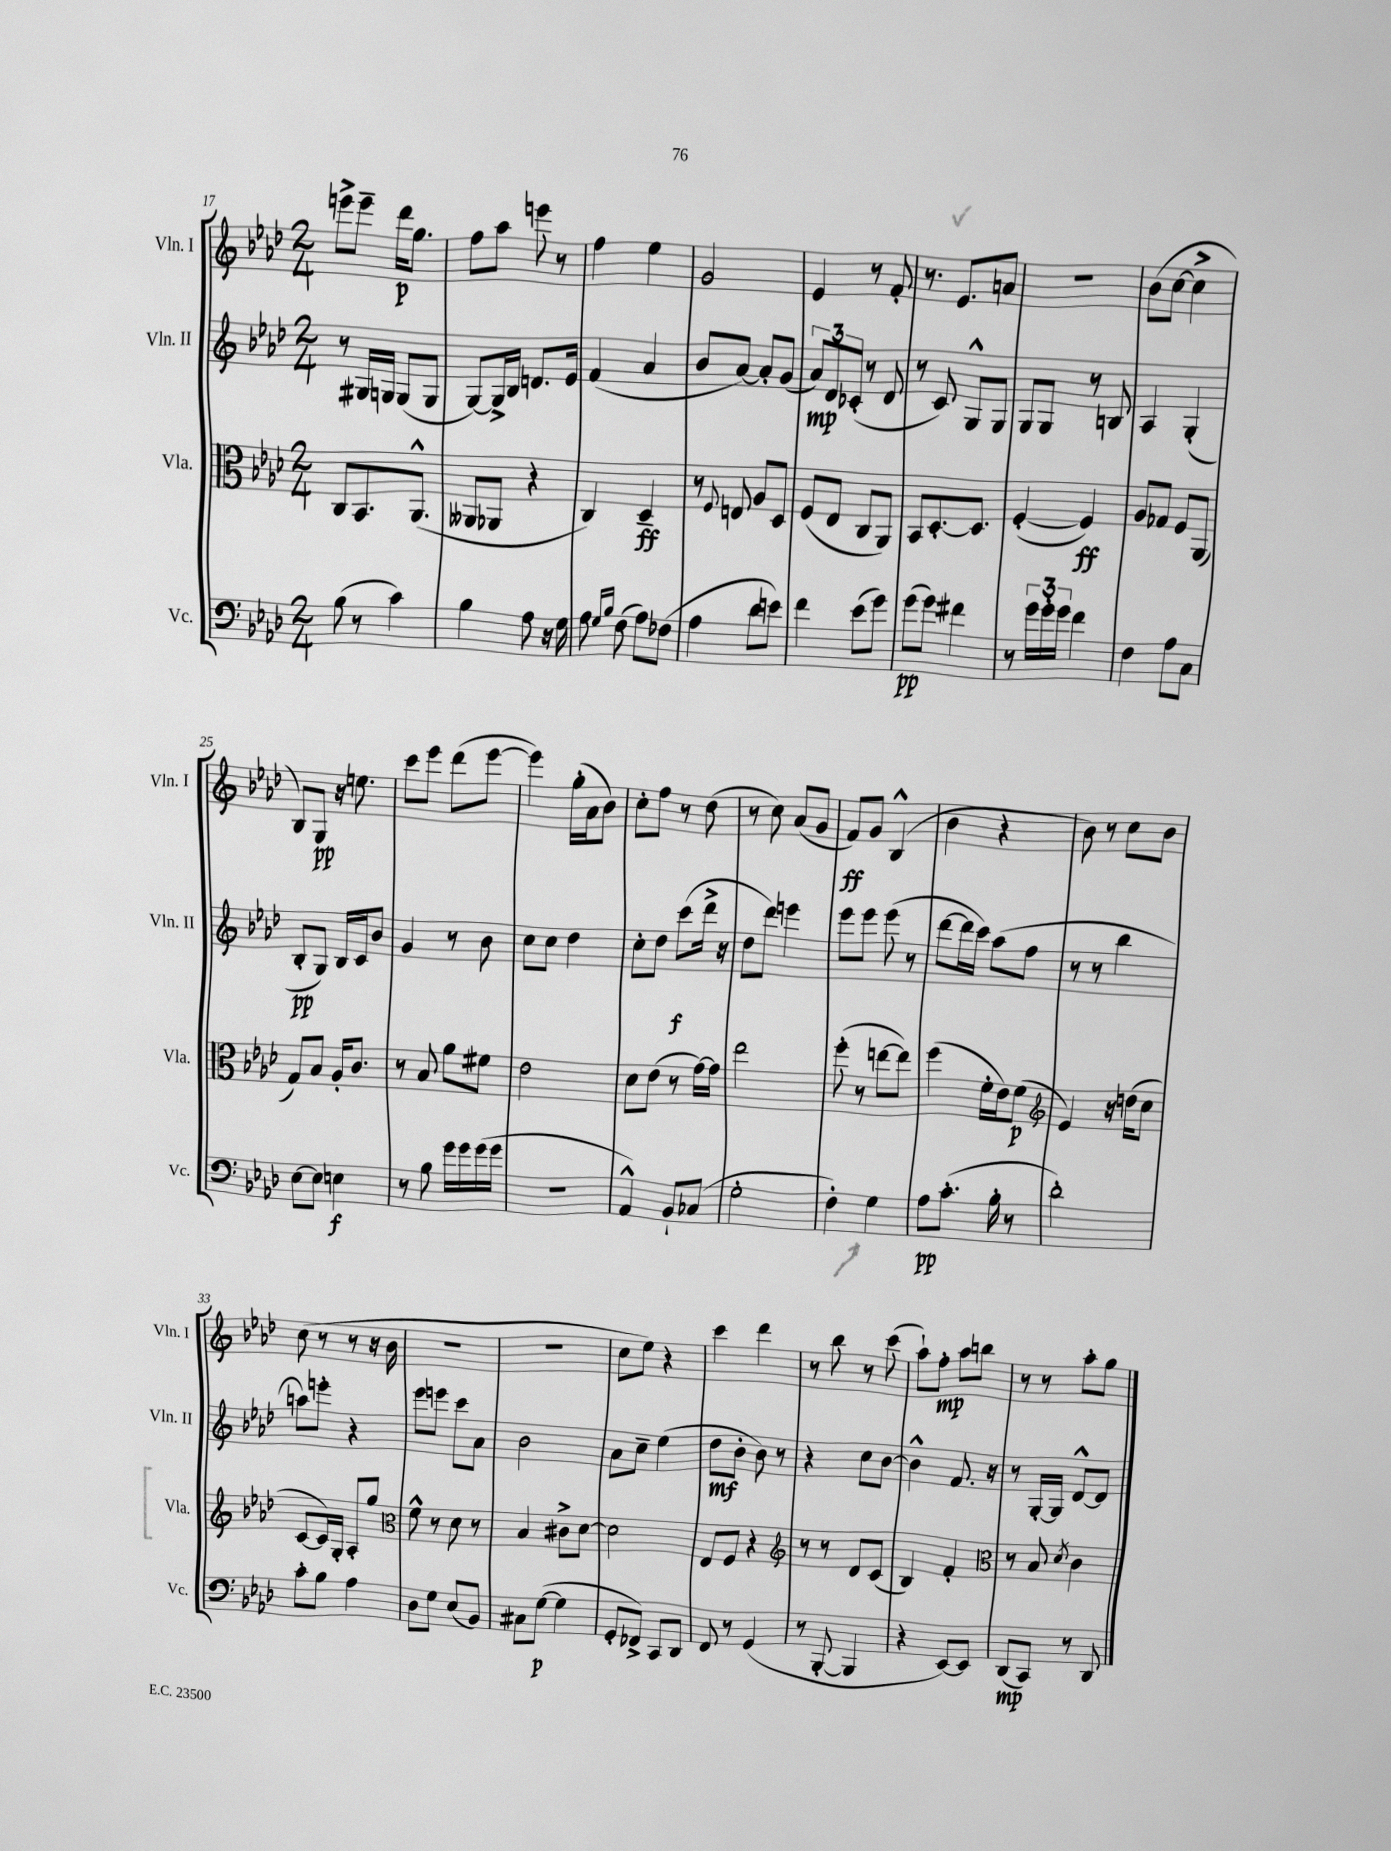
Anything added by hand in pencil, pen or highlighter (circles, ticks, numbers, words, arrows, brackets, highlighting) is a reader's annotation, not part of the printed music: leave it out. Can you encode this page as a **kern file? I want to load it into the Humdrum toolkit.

**kern	**kern	**kern	**kern
*staff4	*staff3	*staff2	*staff1
*clefF4	*clefC3	*clefG2	*clefG2
*k[b-e-a-d-]	*k[b-e-a-d-]	*k[b-e-a-d-]	*k[b-e-a-d-]
*M2/4	*M2/4	*M2/4	*M2/4
(8B-	8C	8r	8eee^
8r	8.BB-	16G#	8eee~
.	.	16G	.
4c)	.	(8G	16ddd-
.	(8.AA-^^	.	8.gg
.	.	8G	.
=	=	=	=
4B-	8AA--	[8G)	8ff
.	8AA-	16G^]	8aa-
.	.	16B-	.
8A-	4r	8.d	8eee
16r	.	.	8r
16G	.	16e-	.
=	=	=	=
8A-	4C)	(4f	4ff
16qqG	.	.	.
16qqB-	.	.	.
(8F	.	.	.
8A-)	4D-~	4a-	4ee-
(8F-	.	.	.
=	=	=	=
4A-	8r	8b-	2g
.	8qqF	.	.
.	8E	[8a-)	.
8d-	8A-	8a-']	.
8e)	8D-	(8g	.
=	=	=	=
4f	(8F	12a-)	4e-
.	.	12d-	.
.	8E-	.	.
.	.	(12c-'	.
(8e-	8C	8r	8r
8g)	8AA-)	8d-	8f'
=	=	=	=
(8g	8BB-	8r	8.r
8g)	[8.D-'	8c)	.
.	.	.	8.e-
4f#	.	8G^^	.
.	8.D-]	.	.
.	.	8G	8a
=	=	=	=
8r	([4F'	8G	2r
24g	.	8G	.
24g'	.	.	.
24g	.	.	.
4f	4F])	8r	.
.	.	8B	.
=	=	=	=
4F	8A-	4A-	(8b-
.	8G-	.	[8cc
8A-	8F	(4G'	4cc^]
8C	(8AA-	.	.
=	=	=	=
[8E-	8G)	8B-'	8B-)
8E-]	8B-	8G)	8G
4E	16A-'	16B-	16r
.	8.c	16c	8.ee
.	.	8b-	.
=	=	=	=
8r	8r	4g	8ccc
8B-	8B-	.	8eee-
16g	8a-	8r	(8ddd-
16g	.	.	.
(16g	8f#	8b-	[8eee-
16g	.	.	.
=	=	=	=
2r	2e-	8cc	4eee-])
.	.	8cc	.
.	.	4dd-	(16gg'
.	.	.	16a-
.	.	.	8b-)
=	=	=	=
4AA-^^)	8d-	8cc'	8cc'
.	(8e-	8dd-	8ff
8BB-`	8r	(8ccc	8r
(8C-	[16g)	16ddd-^	(8dd-
.	16g]	16r	.
=	=	=	=
2G'	2ee-	8dd-	8r
.	.	8ddd-)	8cc)
.	.	4eee	(8a-
.	.	.	8g
=	=	=	=
4F')	(8ff'	8eee-	8f)
.	8r	8eee-	8g
4G	[8ee	(8eee-	(4B-^^
.	8ee])	8r	.
=	=	=	=
8A-	(4ff	[8ddd-	4b-
(8.c'	.	16ddd-]	.
.	.	16ccc)	.
.	16f'	(8aa-	4r
16B-'	16e-)	.	.
8r	(8f	8ff	.
=	=	=	=
*	*clefG2	*	*
2d-')	4e-)	8r	8b-)
.	.	8r	8r
.	16r	4bb-	8cc
.	(16dd	.	.
.	8cc	.	8b-
=	=	=	=
8c'	[8c	8aa)	(8cc
8B-	16c])	8eee'	8r
.	16G'	.	.
4A-	8A-'	4r	8r
.	8gg	.	16r
.	.	.	16b-
=	=	=	=
*	*clefC3	*	*
8D-	8f^^	8eee-	2r
8G	8r	8eee	.
(8E-	8d-	8ccc	.
8BB-)	8r	8a-	.
=	=	=	=
8C#	4B-	2b-	2r
([8G	.	.	.
4G]	8c#^	.	.
.	[8d-	.	.
=	=	=	=
8GG'	2d-]	8a-	8cc
8FF-^)	.	8cc~	8ee-)
8CC	.	(4ee-	4r
8DD-	.	.	.
=	=	=	=
8FF	8E-	8dd-	4ccc
8r	8F	8b-'	.
(4GG	4r	8b-)	4ddd-
.	.	8r	.
=	=	=	=
*	*clefG2	*	*
8r	8r	4r	8r
[8BBB-'	8r	.	8bb-
4BBB-]	8d-	8cc	8r
.	(8c	[8b-	(8ccc
=	=	=	=
4r	4B-)	4b-^^]	8aa-`)
.	.	.	8ff'
[8EE-)	4f'	8.f	8aa-
8EE-]	.	.	8bb
.	.	16r	.
=	=	=	=
*	*clefC3	*	*
(8DD-	8r	8r	8r
8CC)	8B-	[16G'	8r
.	.	16G]	.
.	8qd-	.	.
8r	4c	[8d-^^	8aa-'
8DD-	.	8d-]	8gg
==	==	==	==
*-	*-	*-	*-
